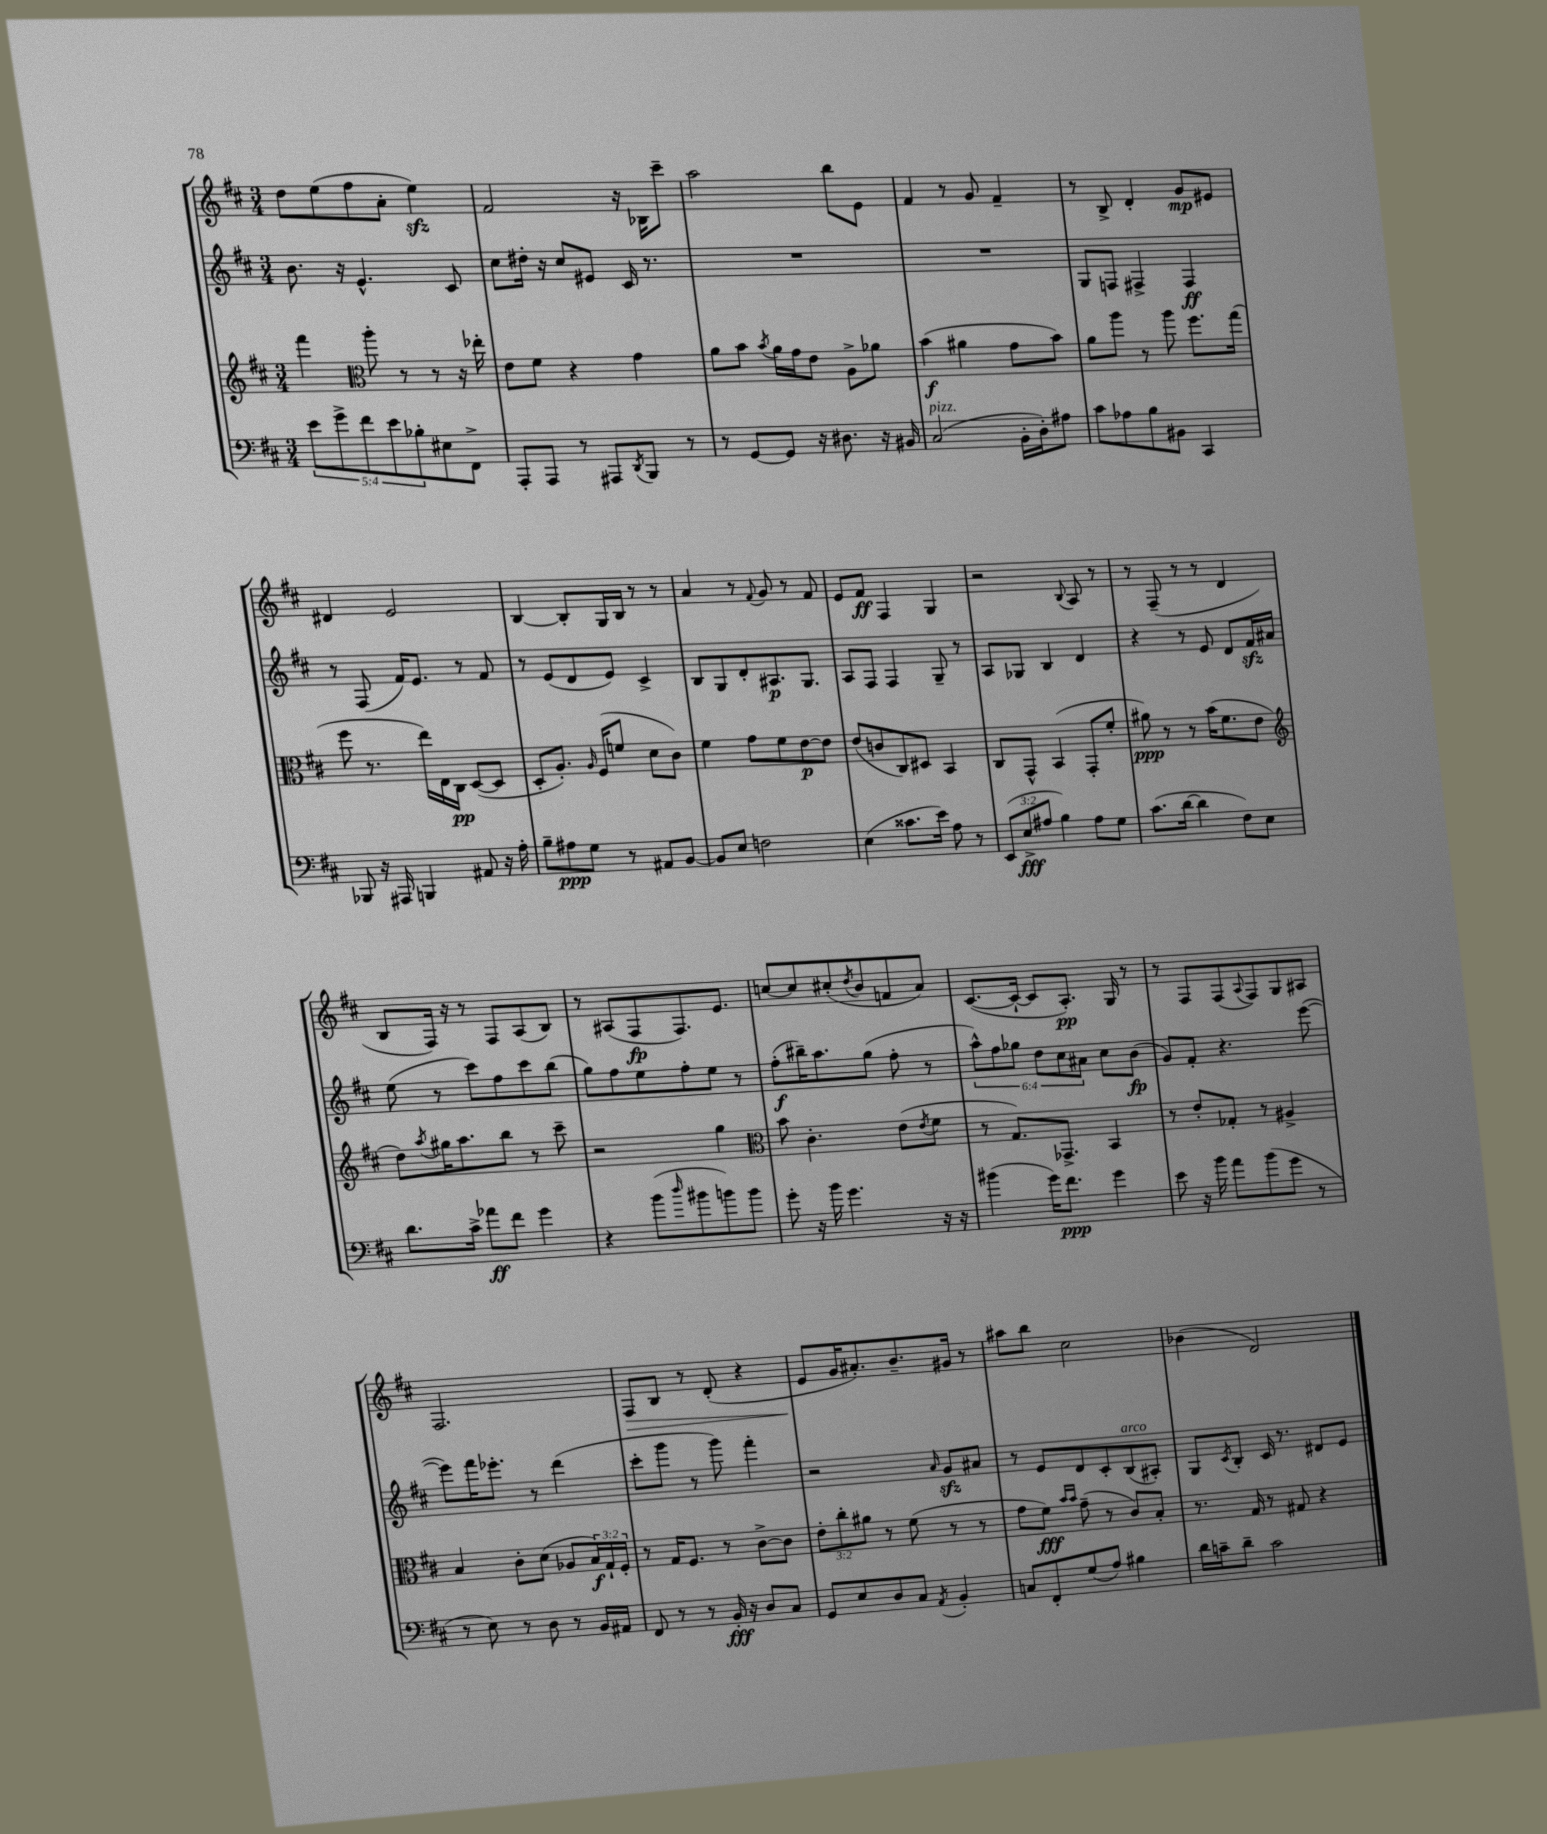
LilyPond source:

<<
\new StaffGroup <<
\new Staff = "s0" {
    \clef treble \key d \major \numericTimeSignature \time 3/4
    d''8 e''8( fis''8 a'8-. e''4\sfz) |
    fis'2 r16 bes16 cis'''8-- |
    a''2 b''8 e'8 |
    fis'4 r8 g'8 fis'4-- |
    r8 b8-> d'4-. g'8\mp eis'8 |
    dis'4 e'2 |
    b4~ b8-. g16 b16 r8 r8 |
    a'4 r8 \appoggiatura { fis'8 } g'8 r8 fis'8 |
    e'8 fis'8\ff fis4 g4 |
    r2 \appoggiatura { b8 } a8 r8 |
    r8 fis8--( r8 r8 d'4 |
    b8 fis16) r16 r8 fis8 a8( b8) |
    r8 ais8( fis8\fp fis8.) e'8. |
    c''8~ c''8 cis''8-.( \acciaccatura { d''8 } b'8 f'8 a'8) |
    cis'8.~( cis'16~-! cis'8 a8.-.\pp) g16 r8 |
    r8 fis8 fis8( \appoggiatura { a8 } fis8) g8 ais8 |
    fis2. |
    fis8\> b8 r8 d'8-.( r4 |
    e'8\! g'16 ais'8.-.) b'8.-- gis'16 r8 |
    ais''8 b''8 cis''2 |
    bes'4( d'2) \bar "|." |
}
\new Staff = "s1" {
    \clef treble \key d \major \numericTimeSignature \time 3/4 \override Staff.TupletNumber.text = #tuplet-number::calc-fraction-text
    b'8. r16 e'4.-^ cis'8 |
    cis''8 dis''16-. r16 cis''8 eis'8 cis'16 r8. |
    R2. |
    R2. |
    g8 f8 fis4-> fis4\ff |
    r8 fis8( fis'16) e'8. r8 fis'8 |
    r8 e'8( d'8 e'8) cis'4-> |
    b8 g8 d'8-. ais8.\p g8. |
    a8 fis8 fis4 g8-- r8 |
    a8 ges8 b4 d'4 |
    r4 r8 e'8 d'8 fis'16\sfz ais'16 |
    e''8( r8 cis'''8) fis''8 cis'''8 b''8( |
    g''8) fis''8 e''8 fis''8-. e''8 r8 |
    fis''8-.\f( bis''16--) a''8. g''8( fis''8-. r8 |
    \tuplet 6/4 { a''8-^) fis''8 ges''8 d''8 cis''8 ais'8 } cis''8 b'8\fp( |
    g'8) fis'8-. r4. e'''8~( |
    e'''8) fis'''16 ees'''8.-. r8 d'''4( |
    cis'''8-. g'''8 r8 g'''8) fis'''4-. |
    r2 \grace { a'16 } g'8\sfz ais'8 |
    r8 e'8 d'8 cis'8-. b8^\markup { \italic "arco" }( ais8-.) |
    g8 \acciaccatura { cis'8 } b8-. cis'16 r8. dis'8 e'8 \bar "|." |
}
\new Staff = "s2" {
    \clef treble \key d \major \numericTimeSignature \time 3/4 \override Staff.TupletNumber.text = #tuplet-number::calc-fraction-text
    fis'''4 \clef alto a''8-. r8 r8 r16 ees''16-. |
    e'8 fis'8 r4 g'4 |
    a'8 b'8 \acciaccatura { b'8 } a'16 g'16 e'8 a8-> aes'8 |
    b'4\f( ais'4 g'8 b'8) |
    a'8 a''8 r8 a''8 fis''8. g''16( |
    fis''8 r8. e''16) e16 cis16\pp d8~( d8 |
    d8-. a8.-.) \grace { a16 } fis16( f'8 d'8 cis'8) |
    fis'4 g'8 fis'8 e'8~\p e'8 |
    e'8( c'8 cis8) dis8 b,4 |
    cis8 g,8-^ b,4( g,8-. fis'8-. |
    ais'8\ppp) r8 r8 b'16( fis'8. e'8 |
    \clef treble d''8) \acciaccatura { a''8 } gis''16 a''8. b''8 r8 cis'''8-- |
    r2 g''4 |
    \clef alto b'8 cis'4.-. e'8( \acciaccatura { e'8 } fis'8 |
    r8 g8.) ges,8.-> b,4 |
    r8 e'8-. ges8-. r8 ais4-> |
    b4 cis'8-. d'8( aes8 \tuplet 3/2 { b16\f) g16-! fis16-. } |
    r8 g16 fis8. r8 cis'8~-> cis'8 |
    \tuplet 3/2 { e'8-. cis''8-. ais'8 } r8 fis'8( r8 r8 |
    g'8 fis'8\fff) \grace { b'16 b'16 } g'8--( r8 cis'8) b8-. |
    r8. g16 r8 gis8 r4 \bar "|." |
}
\new Staff = "s3" {
    \clef bass \key d \major \numericTimeSignature \time 3/4 \override Staff.TupletNumber.text = #tuplet-number::calc-fraction-text
    \tuplet 5/4 { e'8 g'8-> fis'8 e'8 bes8-. } eis8 fis,8-> |
    a,,8-. a,,8 r8 ais,,8 \acciaccatura { d,8 } b,,8 r8 |
    r8 g,8~ g,8 r16 dis8. r16 bis,16 |
    cis2^\markup { \italic "pizz." }( b,16-. d16-.) ais8 |
    cis'8 aes8 b8 bis,8 cis,4 |
    bes,,8 r16 ais,,16 b,,4 ais,8 r16 a16-. |
    b8-- ais8\ppp g8 r8 ais,8 b,8~ |
    b,8 e8 f2 |
    e4( cisis'8. e'16) a8 r8 |
    \tuplet 3/2 { e,8( e8->\fff ais8 } b4) ais8 g8 |
    cis'8.( d'16~ d'4 fis8) e8 |
    d'8. cis'16-> aes'8\ff fis'8 g'4 |
    r4 b'8( \grace { d''16 } bis'8 b'8) b'8 |
    g'8-. r16 b'16 g'4. r16 r16 |
    bis'4( g'16) fis'8.\ppp g'4 |
    e'8 r16 b'16 a'8 b'8( g'8 r8 |
    r8 e8) r8 d8 r8 b,16 ais,16 |
    fis,8 r8 r8 b,16-.\fff r16 d8 cis8 |
    g,8 e8 d8 cis8 \acciaccatura { a,8 } b,4-. |
    c8 fis,8-. g8( a8) bis4 |
    d'16 c'16-- d'8-- c'2 \bar "|." |
}
>>
>>
\layout { \context { \Score \remove "Bar_number_engraver" } }
